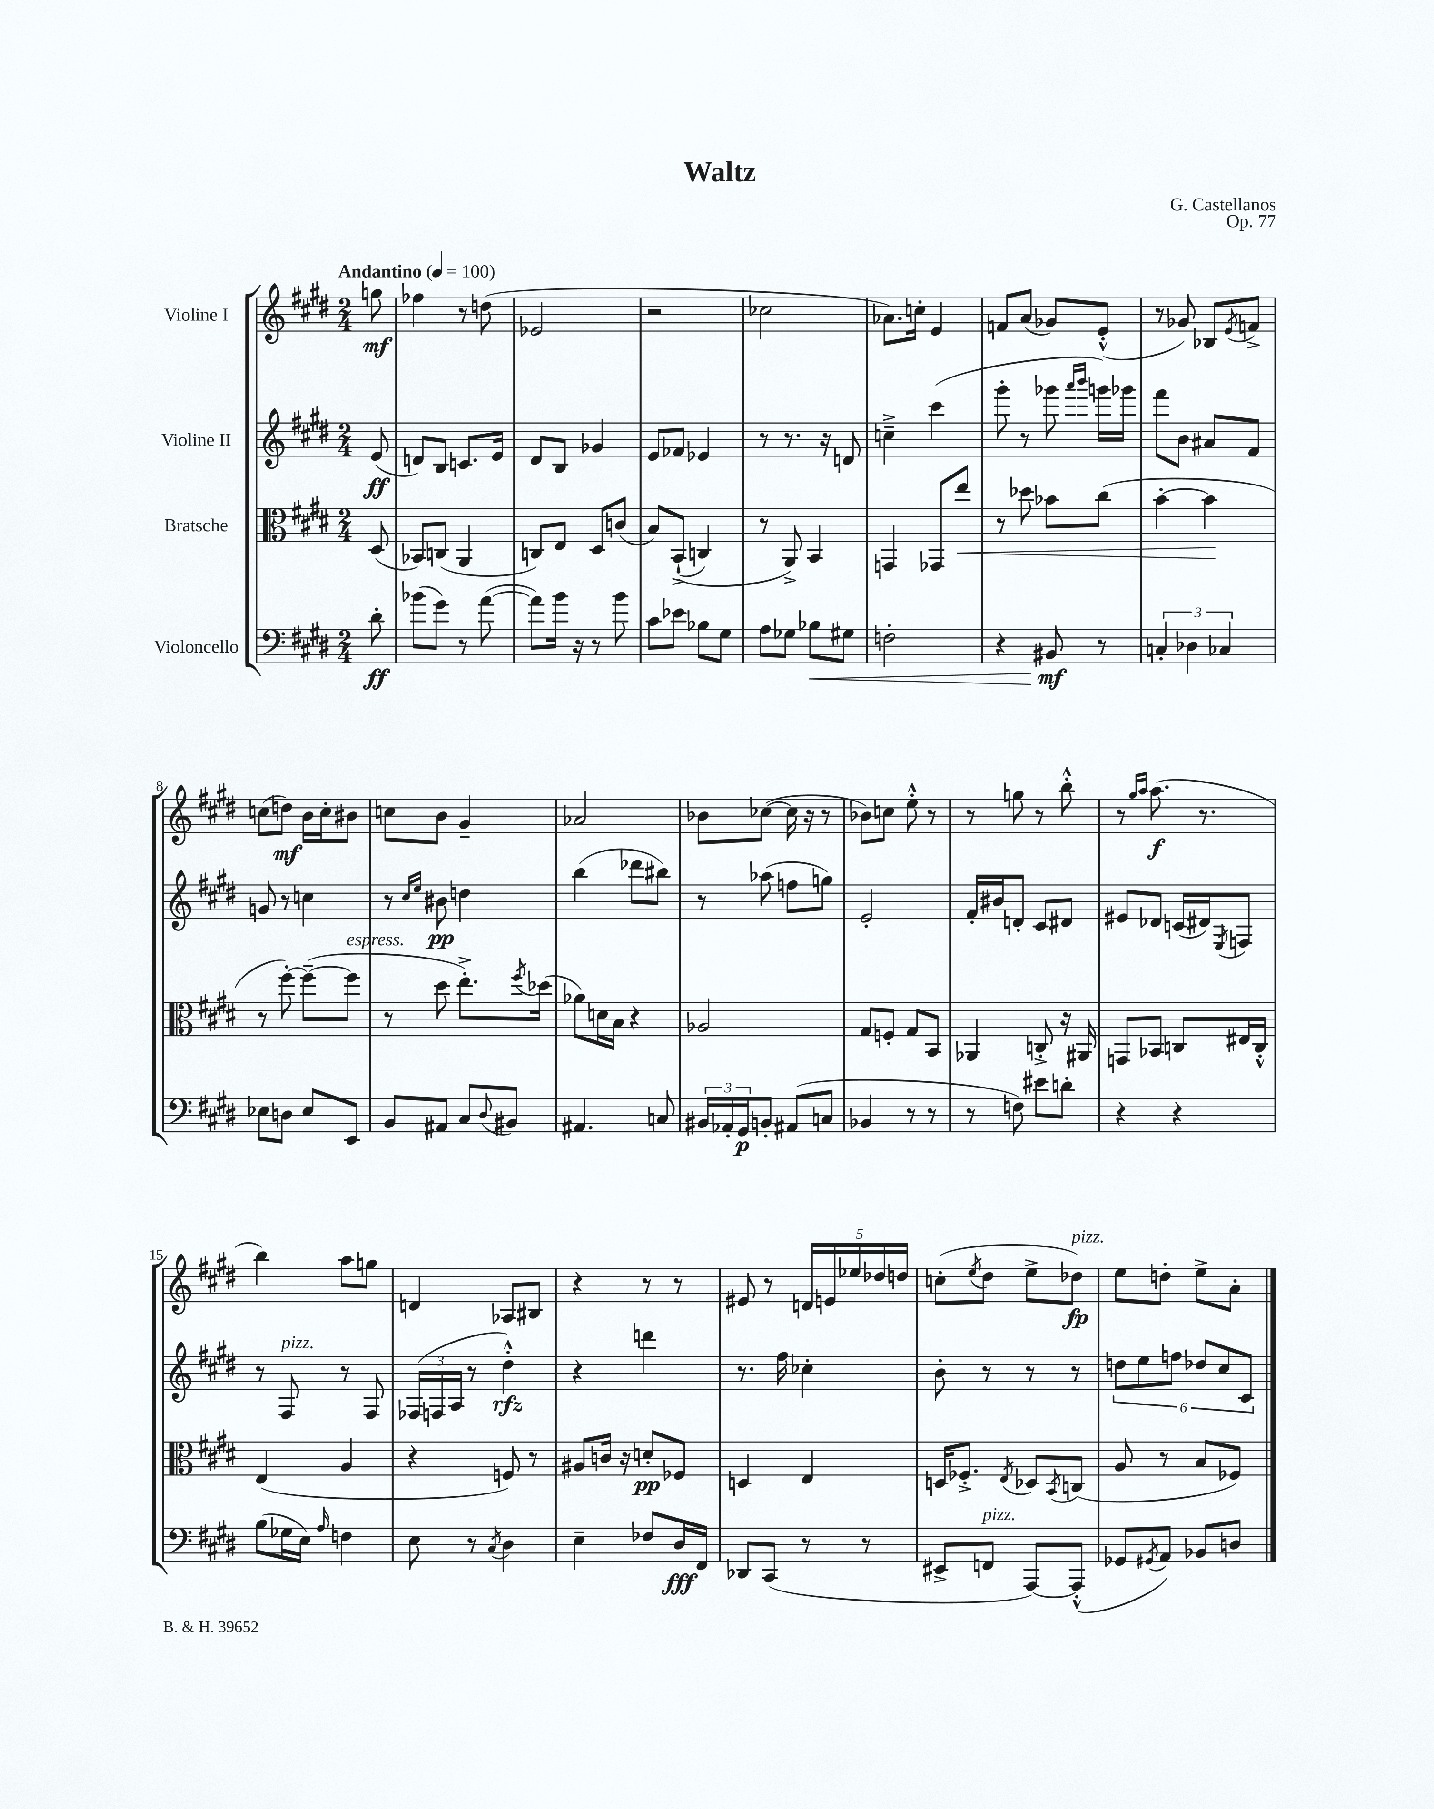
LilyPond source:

\header { title = "Waltz" composer = "G. Castellanos" opus = "Op. 77" }
<<
\new StaffGroup <<
\new Staff = "s0" \with { instrumentName = "Violine I" } {
    \clef treble \key e \major \numericTimeSignature \time 2/4 \partial 8 \tempo "Andantino" 4 = 100
    g''8\mf |
    fes''4 r8 d''8( |
    ees'2 |
    r2 |
    ces''2 |
    aes'8.) c''16-. e'4 |
    f'8 a'8( ges'8) e'8-.-^( |
    r8 ges'8) bes8 \acciaccatura { e'8 } f'8-> |
    c''8( d''8\mf) b'16 c''16-. bis'8 |
    c''8 b'8 gis'4-- |
    aes'2 |
    bes'8 ces''8~( ces''16 r16 r8 |
    bes'8) c''8 e''8-.-^ r8 |
    r8 g''8 r8 b''8-.-^ |
    r8 \grace { gis''16 a''16 } a''8.\f( r8. |
    b''4) a''8 g''8 |
    d'4 aes8 bis8 |
    r4 r8 r8 |
    eis'8 r8 \tuplet 5/4 { d'16 e'16 ees''16 des''16 d''16 } |
    c''8-.( \acciaccatura { e''8 } dis''8 e''8-> des''8\fp^\markup { \italic "pizz." }) |
    e''8 d''8-. e''8-> a'8-. \bar "|." |
}
\new Staff = "s1" \with { instrumentName = "Violine II" } {
    \clef treble \key e \major \numericTimeSignature \time 2/4 \partial 8
    e'8\ff( |
    d'8) b8 c'8. e'16 |
    dis'8 b8 ges'4 |
    e'8 fes'8 ees'4 |
    r8 r8. r16 d'8 |
    c''4---> cis'''4( |
    gis'''8-. r8 ges'''8 \grace { a'''16 b'''16 } g'''16) ges'''16 |
    fis'''8 b'8 ais'8 fis'8 |
    g'8 r8 c''4 |
    r8 \grace { cis''16 e''16 } bis'8\pp d''4 |
    b''4( des'''8 bis''8) |
    r8 aes''8( f''8 g''8) |
    e'2-. |
    fis'16-. bis'16 d'8-. cis'8 dis'8 |
    eis'8 des'8 c'16( dis'16) \acciaccatura { e8 } f8 |
    r8 fis8^\markup { \italic "pizz." } r8 fis8 |
    \tuplet 3/2 { fes16( f16 a16 } r8 dis''4-.-^\rfz) |
    r4 d'''4 |
    r8. fis''16 ces''4-. |
    b'8-. r8 r8 r8 |
    \tuplet 6/4 { d''8 e''8 f''8 des''8 cis''8 cis'8 } \bar "|." |
}
\new Staff = "s2" \with { instrumentName = "Bratsche" } {
    \clef alto \key e \major \numericTimeSignature \time 2/4 \partial 8
    dis8( |
    bes,8) c8( a,4 |
    c8) e8 dis8 c'8( |
    b8) b,8-!->(\( c4) |
    r8 a,8->\) b,4 |
    g,4 ges,8 e''8\< |
    r8 des''8 bes'8 cis''8( |
    b'4~-. b'4\! |
    r8 fis''8~-.) fis''8~--( fis''8^\markup { \italic "espress." } |
    r8 dis''8 e''8.-.->) \acciaccatura { fis''8 } des''16( |
    aes'8) d'16 b16 r4 |
    aes2 |
    gis8 f8-. gis8 b,8 |
    aes,4 c8-.-> r16 ais,16 |
    g,8 bes,8 c8 eis16 c16-.-^ |
    e4( a4 |
    r4 f8) r8 |
    ais8 c'16 r16 d'8-.\pp fes8 |
    d4 e4 |
    d16 fes8.-.-> \acciaccatura { e8 } des8 \acciaccatura { b,8 } c8( |
    a8 r8 b8 fes8) \bar "|." |
}
\new Staff = "s3" \with { instrumentName = "Violoncello" } {
    \clef bass \key e \major \numericTimeSignature \time 2/4 \partial 8
    dis'8-.\ff |
    bes'8( gis'8) r8 a'8~( |
    a'8) b'16 r16 r8 b'8 |
    cis'8 ees'8 bes8 gis8 |
    a8 ges8 bes8\< gis8 |
    f2-. |
    r4 bis,8\mf\! r8 |
    \tuplet 3/2 { c4-. des4 ces4 } |
    ees8 d8 ees8 e,8 |
    b,8 ais,8 cis8 \appoggiatura { dis8 } bis,8 |
    ais,4. c8 |
    \tuplet 3/2 { bis,16 aes,16-. gis,16\p } b,8-. ais,8( c8 |
    bes,4 r8 r8 |
    r8 f8) eis'8 d'8-. |
    r4 r4 |
    b8( ges16 e16) \grace { a16 } f4 |
    e8 r8 \acciaccatura { cis8 } dis4 |
    e4-- fes8 dis16\fff fis,16 |
    des,8 cis,8( r8 r8 |
    eis,8-> f,8^\markup { \italic "pizz." } a,,8~) a,,8-.-^( |
    ges,8 \acciaccatura { gis,8 } a,8) bes,8 d8 \bar "|." |
}
>>
>>
